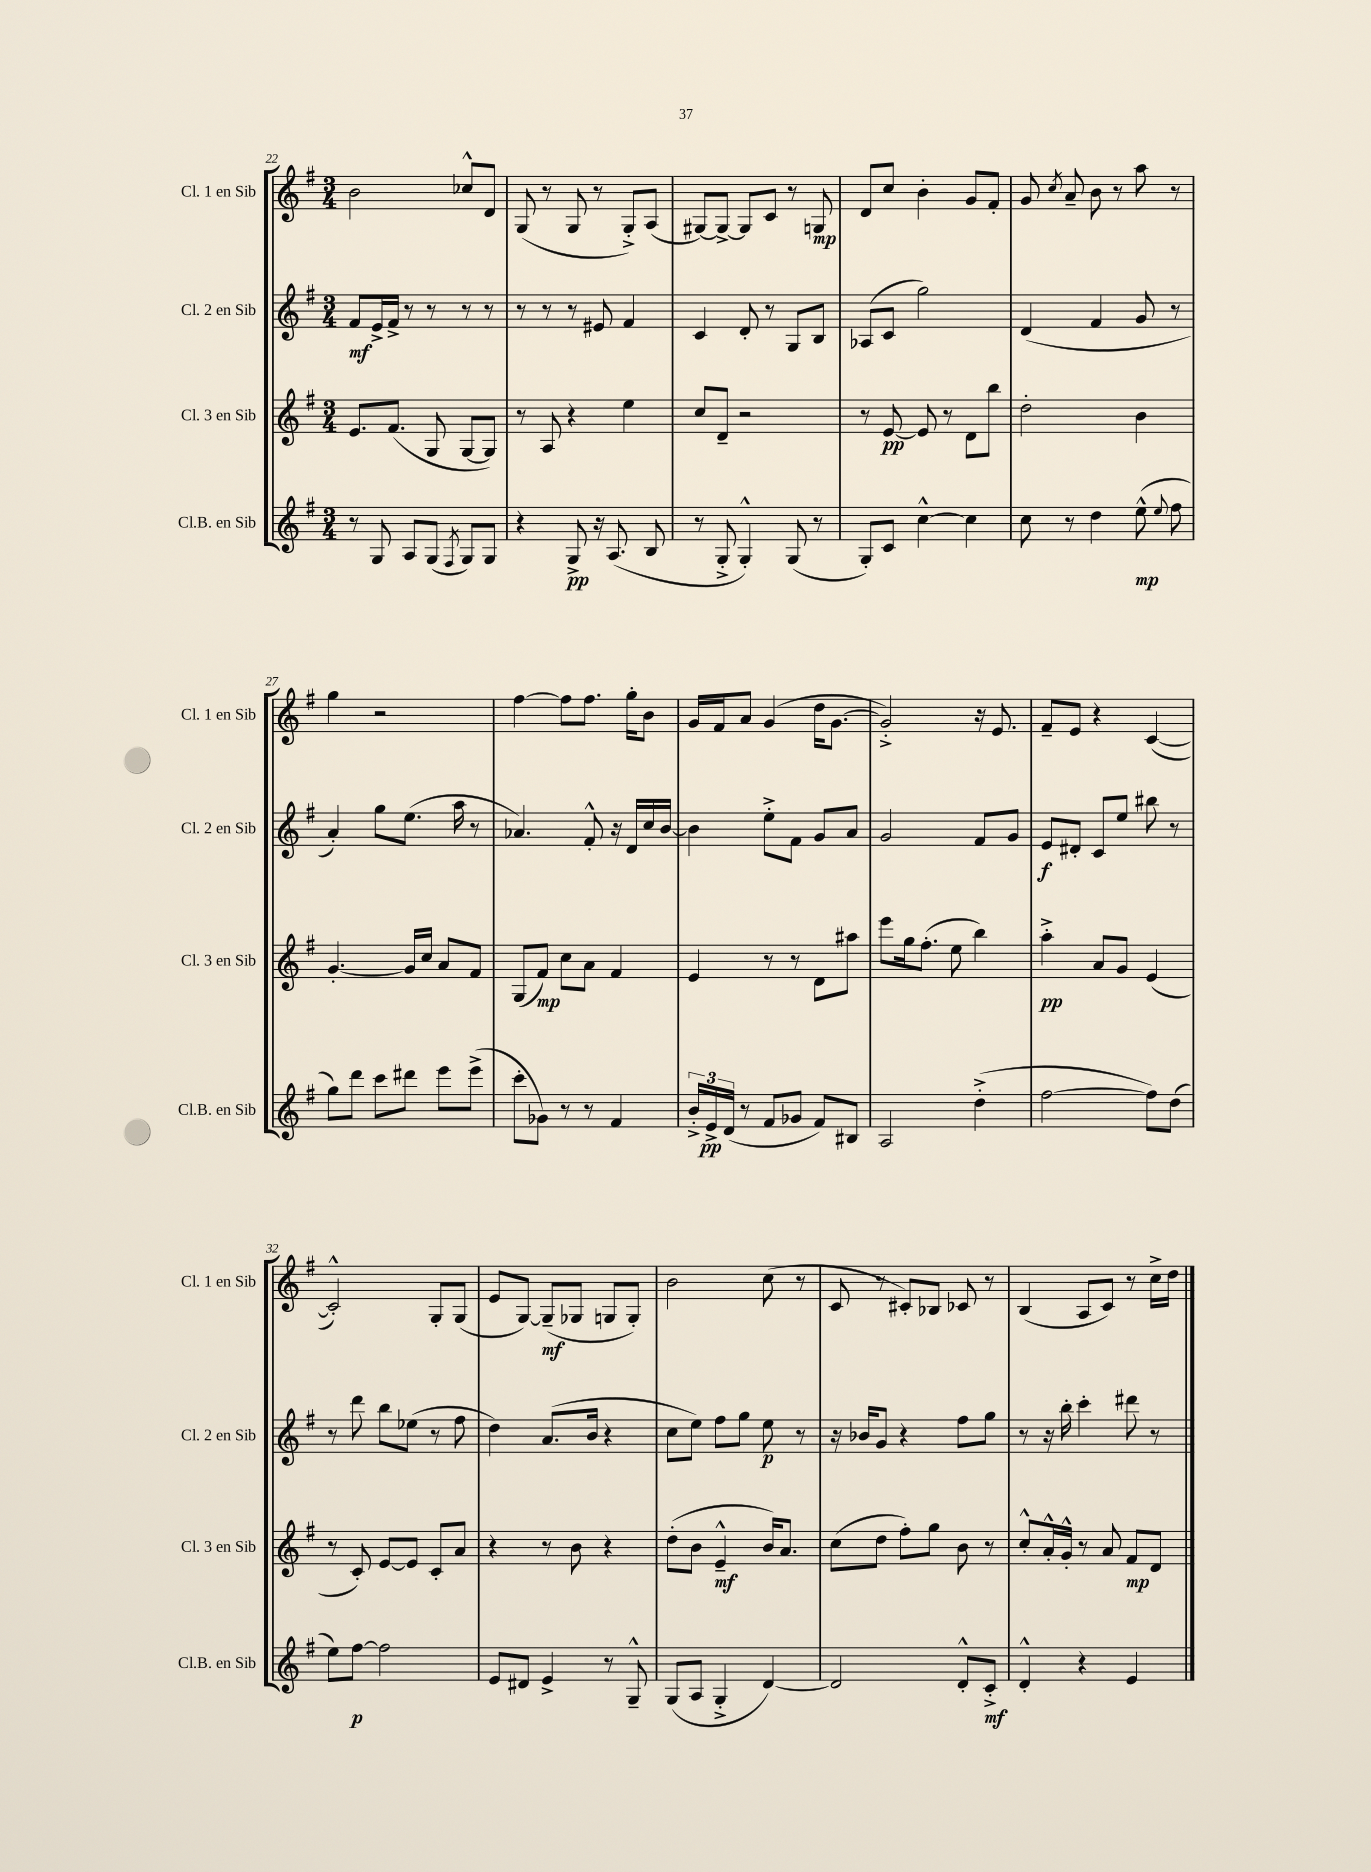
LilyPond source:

<<
\new StaffGroup <<
\new Staff = "s0" \with { instrumentName = "Cl. 1 en Sib" shortInstrumentName = "Cl. 1 en Sib" } {
    \clef treble \key g \major \numericTimeSignature \time 3/4
    \autoBeamOff b'2 ces''8[-^ d'8] |
    g8( r8 g8 r8 g8[-.->) a8]( |
    gis8[~) gis8]~-> gis8[ c'8] r8 g8\mp |
    d'8[ c''8] b'4-. g'8[ fis'8]-. |
    g'8 \acciaccatura { c''8 } a'8-- b'8 r8 a''8 r8 |
    g''4 r2 |
    fis''4~ fis''8[ fis''8.] g''16[-. b'8] |
    g'16[ fis'16 a'8] g'4( d''16[ g'8.]~ |
    g'2-.->) r16 e'8. |
    fis'8[-- e'8] r4 c'4~( |
    c'2-.-^) g8[-. g8]( |
    e'8[ g8]~) g8[--\mf( ges8] g8[ g8]-.) |
    b'2 c''8( r8 |
    c'8 r8 cis'8[-.) bes8] ces'8 r8 |
    b4( a8[ c'8]) r8 c''16[-> d''16] \bar "|." |
}
\new Staff = "s1" \with { instrumentName = "Cl. 2 en Sib" shortInstrumentName = "Cl. 2 en Sib" } {
    \clef treble \key g \major \numericTimeSignature \time 3/4
    \autoBeamOff fis'8[\mf e'16-> fis'16]-> r8 r8 r8 r8 |
    r8 r8 r8 eis'8 fis'4 |
    c'4 d'8-. r8 g8[ b8] |
    aes8[( c'8] g''2) |
    d'4( fis'4 g'8 r8 |
    a'4-.) g''8[ e''8.]( a''16 r8 |
    aes'4.) fis'8-.-^ r16 d'16[ c''16 b'16]~ |
    b'4 e''8[-.-> fis'8] g'8[ a'8] |
    g'2 fis'8[ g'8] |
    e'8[\f dis'8]-. c'8[ e''8] bis''8 r8 |
    r8 d'''8 b''8[ ees''8]( r8 fis''8 |
    d''4) a'8.[( b'16] r4 |
    c''8[ e''8]) fis''8[ g''8] e''8\p r8 |
    r16 bes'16[ g'8] r4 fis''8[ g''8] |
    r8 r16 b''16-. c'''4-. dis'''8 r8 \bar "|." |
}
\new Staff = "s2" \with { instrumentName = "Cl. 3 en Sib" shortInstrumentName = "Cl. 3 en Sib" } {
    \clef treble \key g \major \numericTimeSignature \time 3/4
    \autoBeamOff e'8.[ fis'8.]( g8 g8[~ g8]) |
    r8 a8 r4 e''4 |
    c''8[ d'8]-- r2 |
    r8 e'8~\pp e'8 r8 d'8[ b''8] |
    d''2-. b'4 |
    g'4.~-. g'16[ c''16] a'8[ fis'8] |
    g8[( fis'8]\mp) c''8[ a'8] fis'4 |
    e'4 r8 r8 d'8[ ais''8] |
    e'''8[ g''16 fis''8.]-.( e''8 b''4) |
    a''4-.->\pp a'8[ g'8] e'4( |
    r8 c'8-.) e'8[~ e'8] c'8[-. a'8] |
    r4 r8 b'8 r4 |
    d''8[-.( b'8] e'4---^\mf b'16[) a'8.] |
    c''8[( d''8] fis''8[-.) g''8] b'8 r8 |
    c''8[-.-^ a'16-.-^ g'16]-.-^ r8 a'8 fis'8[\mp d'8] \bar "|." |
}
\new Staff = "s3" \with { instrumentName = "Cl.B. en Sib" shortInstrumentName = "Cl.B. en Sib" } {
    \clef treble \key g \major \numericTimeSignature \time 3/4
    \autoBeamOff r8 g8 a8[ g8]( \acciaccatura { fis8 } g8[) g8] |
    r4 g8->\pp r16 a8.( b8 |
    r8 g8-.-> g4-.-^) g8( r8 |
    g8[-.) c'8] c''4~-^ c''4 |
    c''8 r8 d''4 e''8-^\mp( \appoggiatura { e''8 } fis''8 |
    g''8[) d'''8] c'''8[ dis'''8] e'''8[ e'''8]->( |
    c'''8[-. ges'8]) r8 r8 fis'4 |
    \tuplet 3/2 { b'16[-.-> e'16->\pp d'16]( } r8 fis'8[ ges'8] fis'8[) bis8] |
    a2 d''4-.->( |
    fis''2~ fis''8[) d''8]( |
    e''8[) fis''8]~\p fis''2 |
    e'8[ dis'8] e'4-> r8 g8---^ |
    g8[( a8] g4-.-> d'4~) |
    d'2 d'8[-.-^ c'8]-.->\mf |
    d'4-.-^ r4 e'4 \bar "|." |
}
>>
>>
\layout { \context { \Score currentBarNumber = #22 } }
